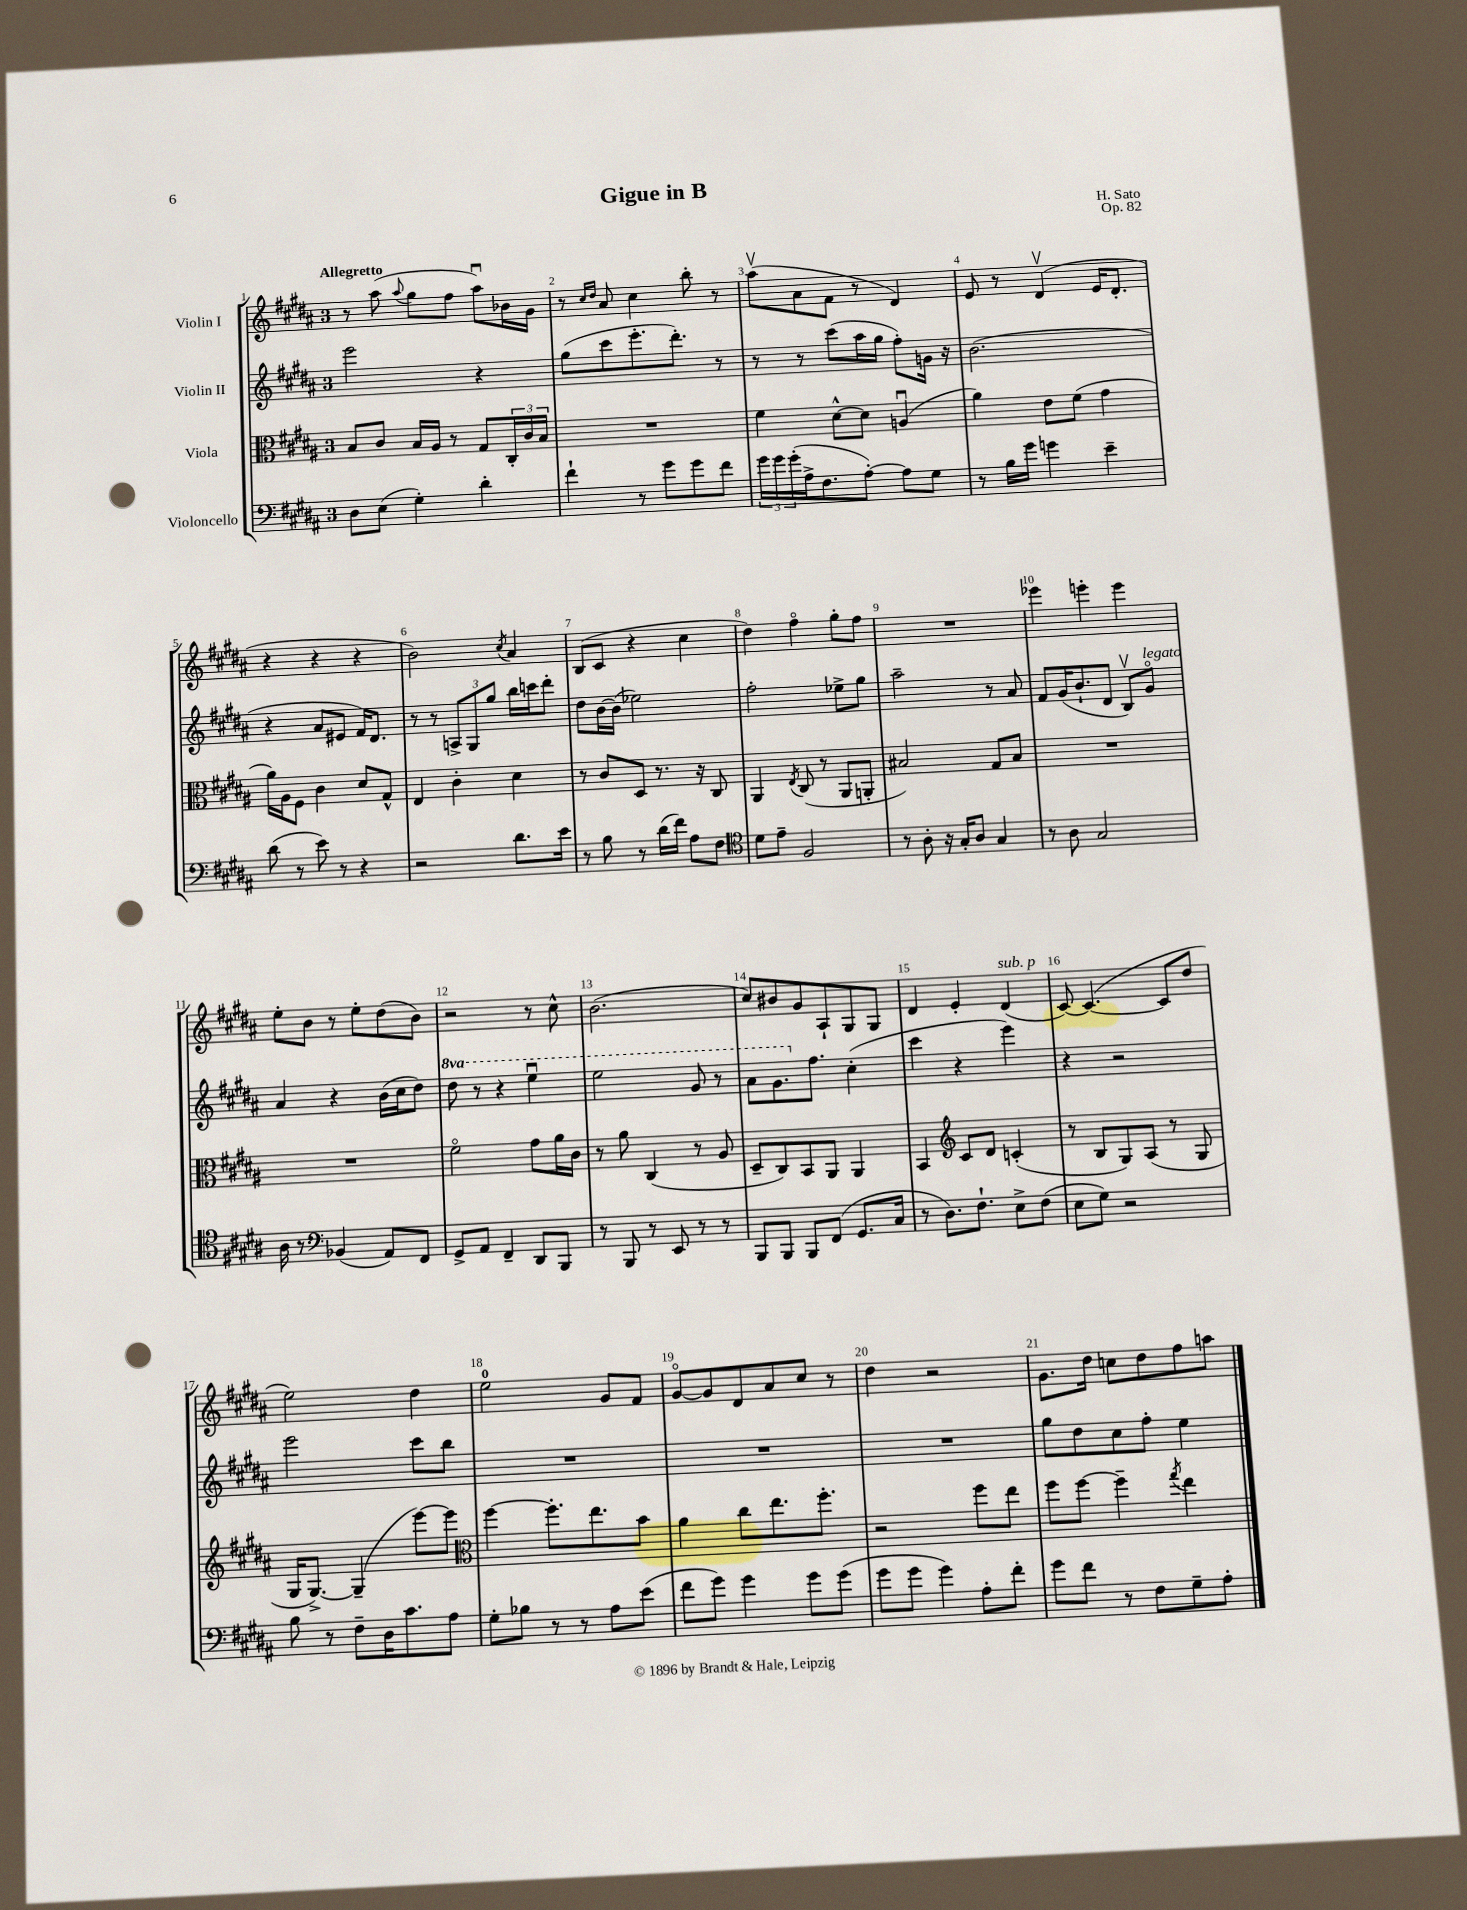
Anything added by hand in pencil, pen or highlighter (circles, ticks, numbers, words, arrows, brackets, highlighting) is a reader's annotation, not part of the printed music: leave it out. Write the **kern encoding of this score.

**kern	**kern	**kern	**kern
*part4	*part3	*part2	*part1
*staff4	*staff3	*staff2	*staff1
*I"Violoncello	*I"Viola	*I"Violin II	*I"Violin I
*clefF4	*clefC3	*clefG2	*clefG2
*k[f#c#g#d#a#]	*k[f#c#g#d#a#]	*k[f#c#g#d#a#]	*k[f#c#g#d#a#]
*M3/4	*M3/4	*M3/4	*M3/4
=1	=1	=1	=1
!	!	!	!LO:TX:a:B:t=Allegretto
8D#\L	8B/L	2eee\	8r
(8E\J	8c#/J	.	(8aa#\
.	.	.	8qqaa#/
4G#'\)	16B/LL	.	8gg#\L
.	16A#/JJ	.	.
.	8r	.	8ff#\J
4d#'\	8G#/L	4r	8aa#u\L)
.	24C#'/L	.	16b-X\L
.	24c#/	.	.
.	.	.	16g#\JJ
.	24B/JJ	.	.
=2	=2	=2	=2
4f#`\	2.r	(8gg#\L	8r
.	.	.	16qqcc#/LL
.	.	.	16qqdd#/JJ
.	.	8ccc#\	8a#/
8r	.	8.eee'\	4cc#\
8g#\L	.	.	.
.	.	8.ddd#'\J)	.
8g#\	.	.	8bb'\
8f#\J	.	8r	8r
=3	=3	=3	=3
24g#\LL	4f#\	8r	(8aa#v\L
24g#\	.	.	.
(24g#'\	.	.	.
16A#^\J	.	8r	8a#\
8.F#\	.	.	.
.	[8d#^^\L	(8ccc#\L	8f#\J
[8A#'\J)	8d#\J]	16aa#\L	8r
.	.	16gg#\JJ	.
8A#\L]	(4Anu/	8ff#'\L)	4d#/)
8G#\J	.	16gn\Jk	.
.	.	16r	.
=4	=4	=4	=4
8r	4a#\)	(2.b\	8e/
16B\LL	.	.	8r
16g#\JJ	.	.	.
4gn\	8e\L	.	(4d#v/
.	(8f#\J	.	.
4e~\	4g#\	.	16e/KL
.	.	.	8.d#'/J
!!LO:LB:g=z
=5	=5	=5	=5
(8d#\	16a#\LL)	4r	4r
.	16A#\J	.	.
8r	8F#\J	.	.
8e\)	4c#\	8a#/L	4r
8r	.	8e#X/J	.
4r	8d#/L	16f#/KL)	4r
.	.	8.d#/J	.
.	8G#^^/J	.	.
=6	=6	=6	=6
2r	4E/	8r	2b\)
.	.	8r	.
.	4c#'\	12An^/L	.
.	.	12G#/	.
.	.	12gg#/J	.
.	.	.	8qcc#/
8.d#\L	4d#\	16bb\LL	4a#/
.	.	16cccn\J	.
.	.	8ddd#'\J	.
16e\Jk	.	.	.
=7	=7	=7	=7
8r	8r	8dd#\L	(8B/L
8B\	8c#/L	[16b\L	8c#/J
.	.	(16b\JJ]	.
8r	8D#/J	2ee-X\)	4r
(16d#\LL	8.r	.	.
16f#\JJ)	.	.	.
8A#\L	.	.	4cc#\
.	16r	.	.
8F#\J	8C#/	.	.
=8	=8	=8	=8
*clefC4	*	*	*
8d#\L	4AA#/	2ff#'\	4dd#\)
8e~\J	.	.	.
.	8qE/	.	.
2F#/	(8C#/	.	4ff#\
.	8r	.	.
.	8AA#/L	8ee-X^\L	8gg#'\L
.	8AAn'/J	8gg#\J	8ff#\J
=9	=9	=9	=9
8r	2B#X/)	2aa#~\	2.r
8A#'\	.	.	.
16r	.	.	.
16G#'/KL	.	.	.
8A#/J	.	.	.
4G#/	8G#/L	8r	.
.	8B#/J	8a#/	.
=10	=10	=10	=10
8r	2.r	8f#/L	4eee-X\
8A#\	.	(16g#/K	.
.	.	8.b`/	.
2G#/	.	.	4eeen'\
.	.	8d#/J	.
.	.	8Bv/L)	4eee\
!	!	!LO:TX:a:i:t=legato	!
.	.	8g#/J	.
!!LO:LB:g=z
=11	=11	=11	=11
16A#\	2.r	4a#/	8ee'\L
8.r	.	.	.
.	.	.	8b\J
*clefF4	*	*	*
(4BB-X/	.	4r	8r
.	.	.	8ee'\L
8AA#/L)	.	(16b\LL	(8dd#\
.	.	16cc#\J	.
8FF#/J	.	8dd#\J)	8b\J)
=12	=12	=12	=12
*	*	*8va	*
8GG#^/L	2f#\	8ddd#\	2r
8AA#/J	.	8r	.
4FF#~/	.	4r	.
8DD#/L	8g#\L	4eeeu\	8r
8BBB/J	16a#\L	.	8cc#^^\
.	16c#\JJ	.	.
=13	=13	=13	=13
8r	8r	2eee\	(2.b\
8BBB/	8a#\	.	.
8r	(4C#/	.	.
8EE/	.	.	.
8r	8r	8gg#/	.
8r	8A#/	8r	.
=14	=14	=14	=14
8BBB/L	8D#~/L	8aa#\L	8cc#/L)
8BBB/J	8C#/)	8.gg#\	8b#X/
8BBB/L	8BB/	.	8g#/
*	*	*X8va	*
.	.	8.ff#\J	.
(8FF#/J	8AA#/J	.	8A#`/
8.GG#/L	4AA#/	(4cc#'\	8G#/
.	.	.	8G#/J
16C#/Jk	.	.	.
=15	=15	=15	=15
8r	4BB/	4ccc#\	4d#/
8.D#\L)	.	.	.
*	*clefG2	*	*
.	8c#/L	4r	4e'/
8.F#`\J	.	.	.
.	8d#/J	.	.
!	!	!	!LO:TX:a:i:t=sub. p
8E^\L	(4cn'/	4eee\)	(4d#/
(8F#\J	.	.	.
=16	=16	=16	=16
8E\L	8r	4r	[8c#/)
8G#\J)	8B/L	.	(4.c#/_
2r	8G#/)	2r	.
.	(8A#/J	.	.
.	8r	.	8c#/L]
.	8G#/	.	8dd#/J
!!LO:LB:g=z
=17	=17	=17	=17
8B\	16G#/KL	2eee\	2ee\)
.	[8.G#^/J)	.	.
8r	.	.	.
8F#~\L	(4G#~/]	.	.
16D#\K	.	.	.
8.c#\	.	.	.
.	[8eee\L)	8ccc#\L	4dd#\
8A#\J	8eee\J]	8bb\J	.
=18	=18	=18	=18
*	*clefC3	*	*
8G#'\L	[4ff#\	2.r	2ee\
8B-X\J	.	.	.
8r	8.ff#'\L]	.	.
8r	.	.	.
.	8.ee\	.	.
8A#\L	.	.	8g#/L
(8e\J	8b\J	.	8f#/J
=19	=19	=19	=19
8f#\L	4a#\	2.r	[8g#/L
8g#\J)	.	.	8g#/]
4g#\	8cc#\L	.	8d#/
.	8.ee\	.	8a#/
8g#\L	.	.	8cc#/J
.	8.ff#'\J	.	.
(8g#\J	.	.	8r
=20	=20	=20	=20
8g#\L	2r	2.r	4dd#\
8g#\J	.	.	.
4g#\)	.	.	2r
8A#'\L	8ff#\L	.	.
8f#'\J	8ee\J	.	.
=21	=21	=21	=21
8g#\L	8ff#\L	8gg#\L	8.g#\L
8f#\J	[8ff#\J	8dd#\	.
.	.	.	16dd#\Jk
8r	4ff#~\]	8cc#\	8ccn\L
8F#\L	.	8ff#'\J	8dd#\
.	8qgg#/	.	.
8G#~\	4ee\	4ee\	8ff#\
8A#'\J	.	.	8aan\J
==	==	==	==
*-	*-	*-	*-
